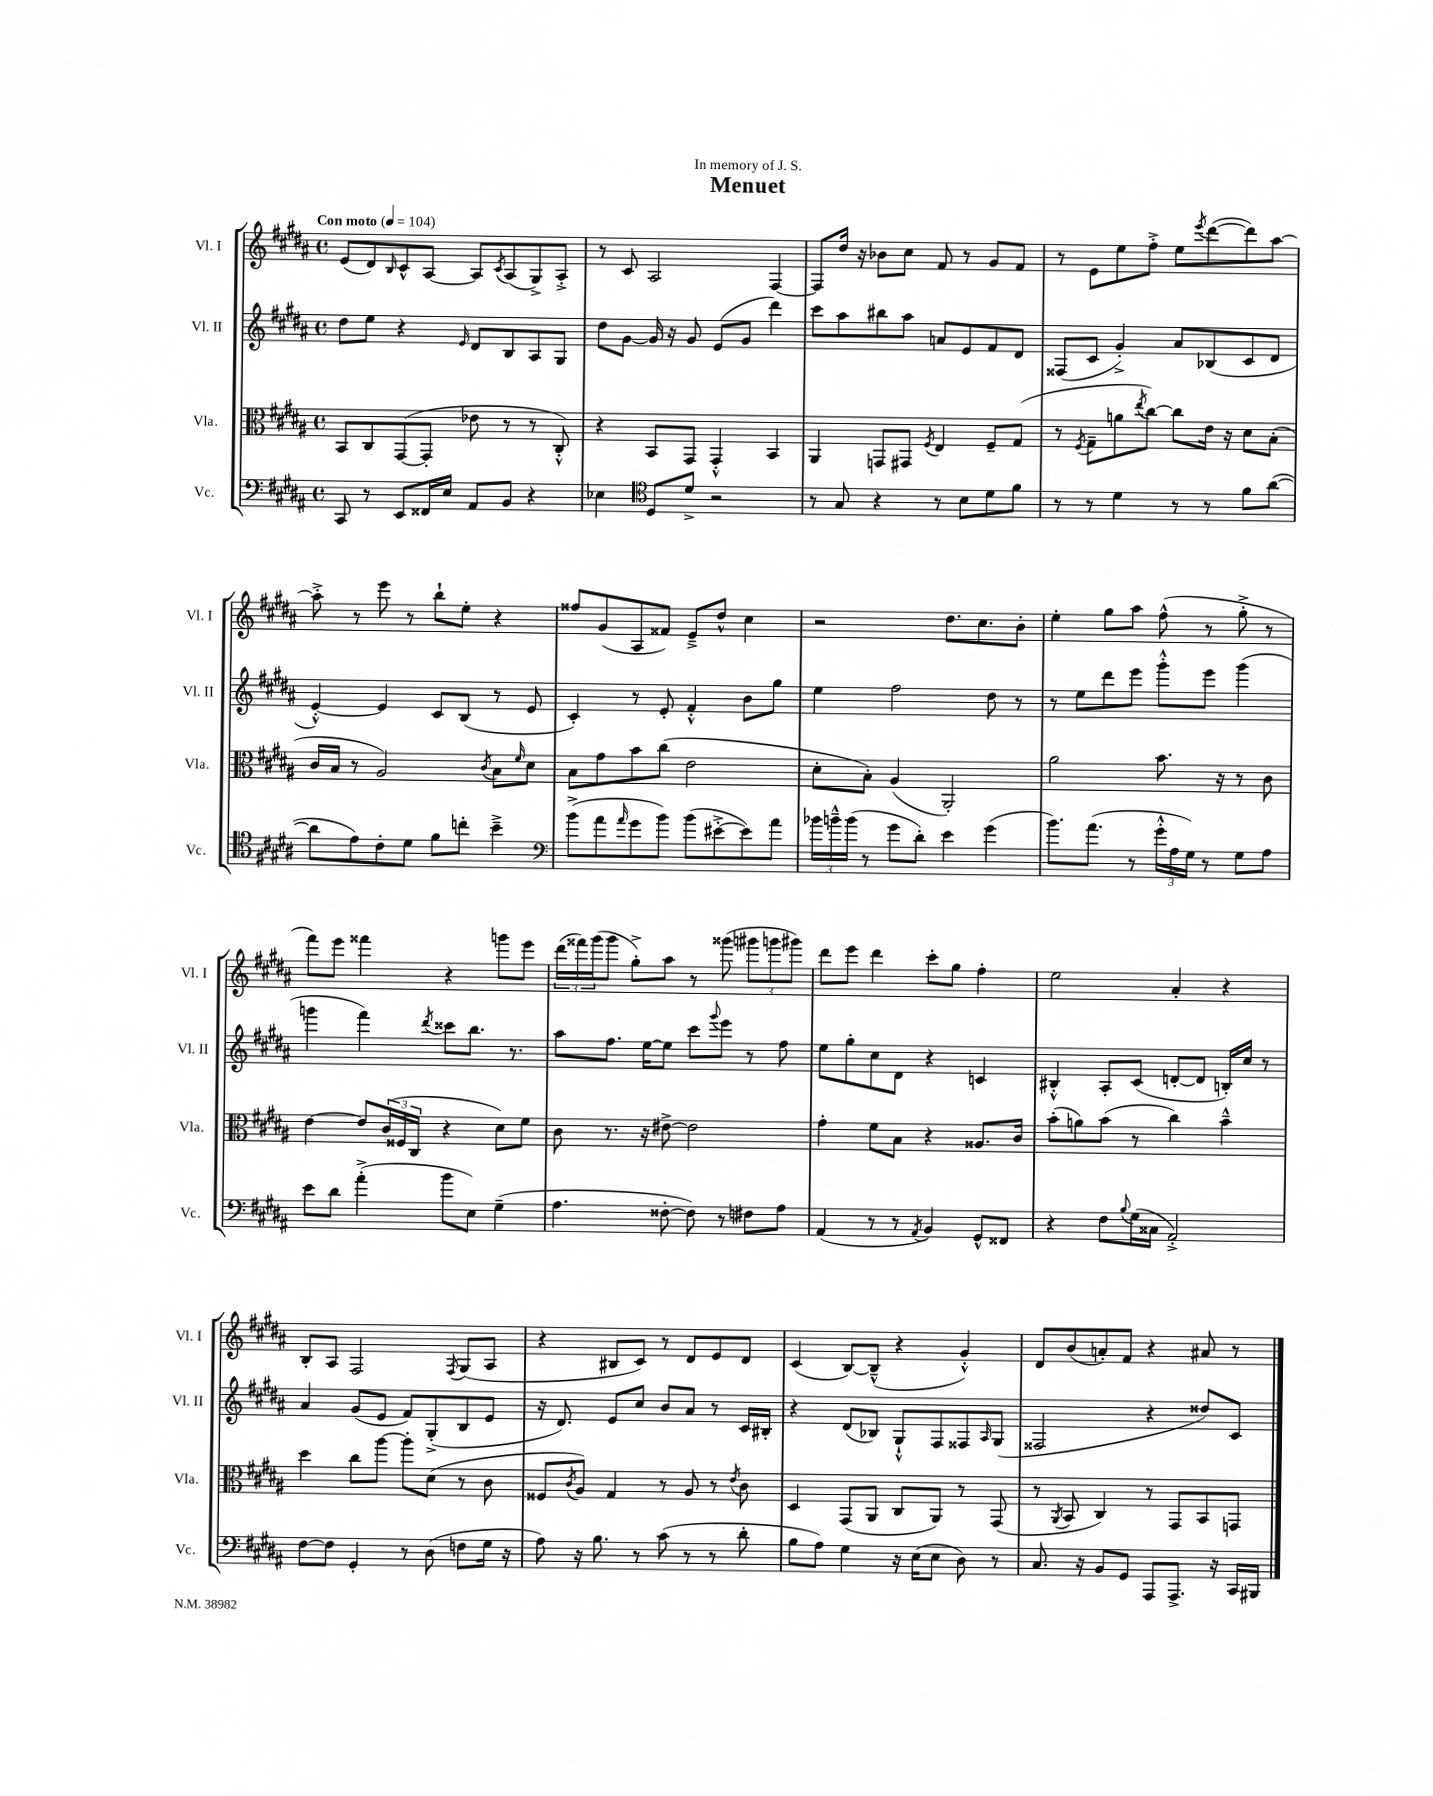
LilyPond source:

\header { title = "Menuet" dedication = "In memory of J. S." }
<<
\new StaffGroup <<
\new Staff = "s0" \with { instrumentName = "Vl. I" shortInstrumentName = "Vl. I" } {
    \clef treble \key b \major \defaultTimeSignature \time 4/4 \tempo "Con moto" 4 = 104
    e'8( dis'8) \grace { b16 } cis'8-^ ais8~ ais8 \acciaccatura { cis'8 } ais8( gis8->) ais8-.-> |
    r8 cis'8 ais2 fis4~ |
    fis8 dis''16 r16 bes'8 cis''8 fis'8 r8 gis'8 fis'8 |
    r8 e'8 e''8 fis''8-.-> e''8 \acciaccatura { e'''8 } dis'''8~( dis'''8) ais''8~ |
    ais''8-.-> r8 e'''8 r8 b''8-! e''8-. r4 |
    fisis''8 gis'8( ais8 fisis'8) e'8---> dis''8-^ cis''4 |
    r2 dis''8. cis''8. b'8-. |
    e''4-. gis''8 ais''8 fis''8-^( r8 gis''8-.-> r8 |
    fis'''8) e'''8 fisis'''4 r4 g'''8 e'''8 |
    \tuplet 3/2 { dis'''16( fisis'''16) gis'''16( } gis'''8 gis''8-.->) ais''8 r8 gisis'''8( \tuplet 3/2 { gis'''8 g'''8 gis'''8) } |
    dis'''8 e'''8 dis'''4 cis'''8-. gis''8 fis''4-. |
    e''2 ais'4-. r4 |
    b8-. ais8 fis2 \acciaccatura { fis8 } gis8( ais8 |
    r4 bis8 cis'8) r8 dis'8 e'8 dis'8 |
    cis'4( b8~) b8---^( r4 gis'4-.-^) |
    dis'8 b'8( a'8-.) fis'8 r4 ais'8 r8 \bar "|." |
}
\new Staff = "s1" \with { instrumentName = "Vl. II" shortInstrumentName = "Vl. II" } {
    \clef treble \key b \major \defaultTimeSignature \time 4/4
    dis''8 e''8 r4 \grace { e'16 } dis'8 b8 ais8 gis8 |
    dis''8 gis'8~ gis'16 r16 gis'8 e'8( gis'8 dis'''4) |
    cis'''8 ais''8 bis''8 ais''8 a'8 e'8 fis'8 dis'8 |
    fisis8( cis'8 gis'4-.->) ais'8 bes8( cis'8 dis'8 |
    e'4~-.-^) e'4 cis'8 b8( r8 e'8 |
    cis'4-.) r8 e'8-. fis'4-.-^ b'8 gis''8 |
    e''4 fis''2 dis''8 r8 |
    r8 e''8 dis'''8 e'''8 gis'''8-.-^ e'''8 gis'''4( |
    g'''4 fis'''4) \acciaccatura { dis'''8 } cisis'''8 b''8. r8. |
    ais''8 fis''8. e''16~ e''8 cis'''8 \appoggiatura { gis'''8 } e'''8 r8 fis''8 |
    e''8 gis''8-. cis''8 dis'8 r4 c'4 |
    bis4-.-^ ais8-. cis'8( d'8~-. d'8 b16-.) cis''16 r8 |
    ais'4 gis'8( e'8 fis'8) gis8-.->( b8 e'8 |
    r16 dis'8.) e'8 cis''8 b'8 ais'8 r8 cis'16 bis16-. |
    r4 dis'8( bes8) gis8-!-^ fis8 fisis8 \grace { ais16 } gis8( |
    fisis2 r4 disis''8) cis'8 \bar "|." |
}
\new Staff = "s2" \with { instrumentName = "Vla." shortInstrumentName = "Vla." } {
    \clef alto \key b \major \defaultTimeSignature \time 4/4
    b,8 cis8 gis,8~( gis,8-. ees'8 r8 r8 cis8-.-^) |
    r4 b,8 gis,8 gis,4-.-^ b,4 |
    ais,4 g,8 gis,8 \acciaccatura { fis8 } e4 fis8-- gis8( |
    r8 \acciaccatura { fis8 } gis8-- a'8 \acciaccatura { e''8 } cis''8~) cis''8 e'16 r16 dis'8 b8-.( |
    cis'16 b16 r8 ais2) \acciaccatura { cis'8 } b8 \grace { fis'16 } dis'8 |
    b8 gis'8 b'8 cis''8( e'2 |
    dis'8-. b8-.) ais4( ais,2-.) |
    ais'2 b'8. r16 r8 cis'8 |
    e'4~ e'8 \tuplet 3/2 { cis'16( fisis16 cis16 } r4 dis'8) fis'8 |
    cis'8 r8. r16 eis'8~-> eis'2 |
    gis'4-. fis'8 b8 r4 aisis8. cis'16 |
    b'8-.( a'8) b'8( r8 cis''4) b'4---^ |
    dis''4 cis''8 ais''8~ ais''8-. dis'8( r8 cis'8 |
    fisis8 \acciaccatura { cis'8 } ais8) gis4 r8 ais8 r8 \acciaccatura { e'8 } cis'8 |
    dis4 gis,8( ais,8 cis8 ais,8) r8 gis,8( |
    r8 \acciaccatura { ais,8 } b,8 cis4) r8 gis,8 b,8 g,8 \bar "|." |
}
\new Staff = "s3" \with { instrumentName = "Vc." shortInstrumentName = "Vc." } {
    \clef bass \key b \major \defaultTimeSignature \time 4/4
    cis,8 r8 e,8 fisis,16 e16 ais,8 b,8 r4 |
    ees4 \clef tenor dis8 dis'8-> r2 |
    r8 gis8 r4 r8 b8 dis'8 fis'8 |
    r8 r8 dis'4 r8 r8 fis'8 ais'8~( |
    ais'8 e'8) cis'8-. dis'8 fis'8 c''8-. b'4---> |
    \clef bass b'8->( ais'8 \grace { ais'16 } gis'8 b'8) b'8( eis'8~-.-> eis'8) ais'8 |
    \tuplet 3/2 { bes'16 b'16---^ b'16( } r8 gis'8 dis'8-.) e'4 gis'4( |
    b'8.) ais'8.( r8 \tuplet 3/2 { gis'16-.-^ ais16 gis16) } r8 gis8 ais8 |
    e'8 dis'8 ais'4-.->( b'8 e8) gis4--( |
    ais4. fisis8~-. fisis8) r8 fis8 ais8 |
    ais,4( r8 r8 \acciaccatura { ais,8 } b,4) gis,8-^ fisis,8 |
    r4 fis8 \appoggiatura { b8 } gis16( cisis16 ais,2-.->) |
    fis8~ fis8 gis,4-. r8 dis8( f8 gis16 r16 |
    ais8) r16 b8. r8 cis'8( r8 r8 dis'8-. |
    b8 ais8) gis4 r16 e16( e8 dis8) r8 |
    cis8. r16 b,8 gis,8 ais,,8 ais,,8.-> r16 cis,16 bis,,16 \bar "|." |
}
>>
>>
\layout { \context { \Score \remove "Bar_number_engraver" } }
